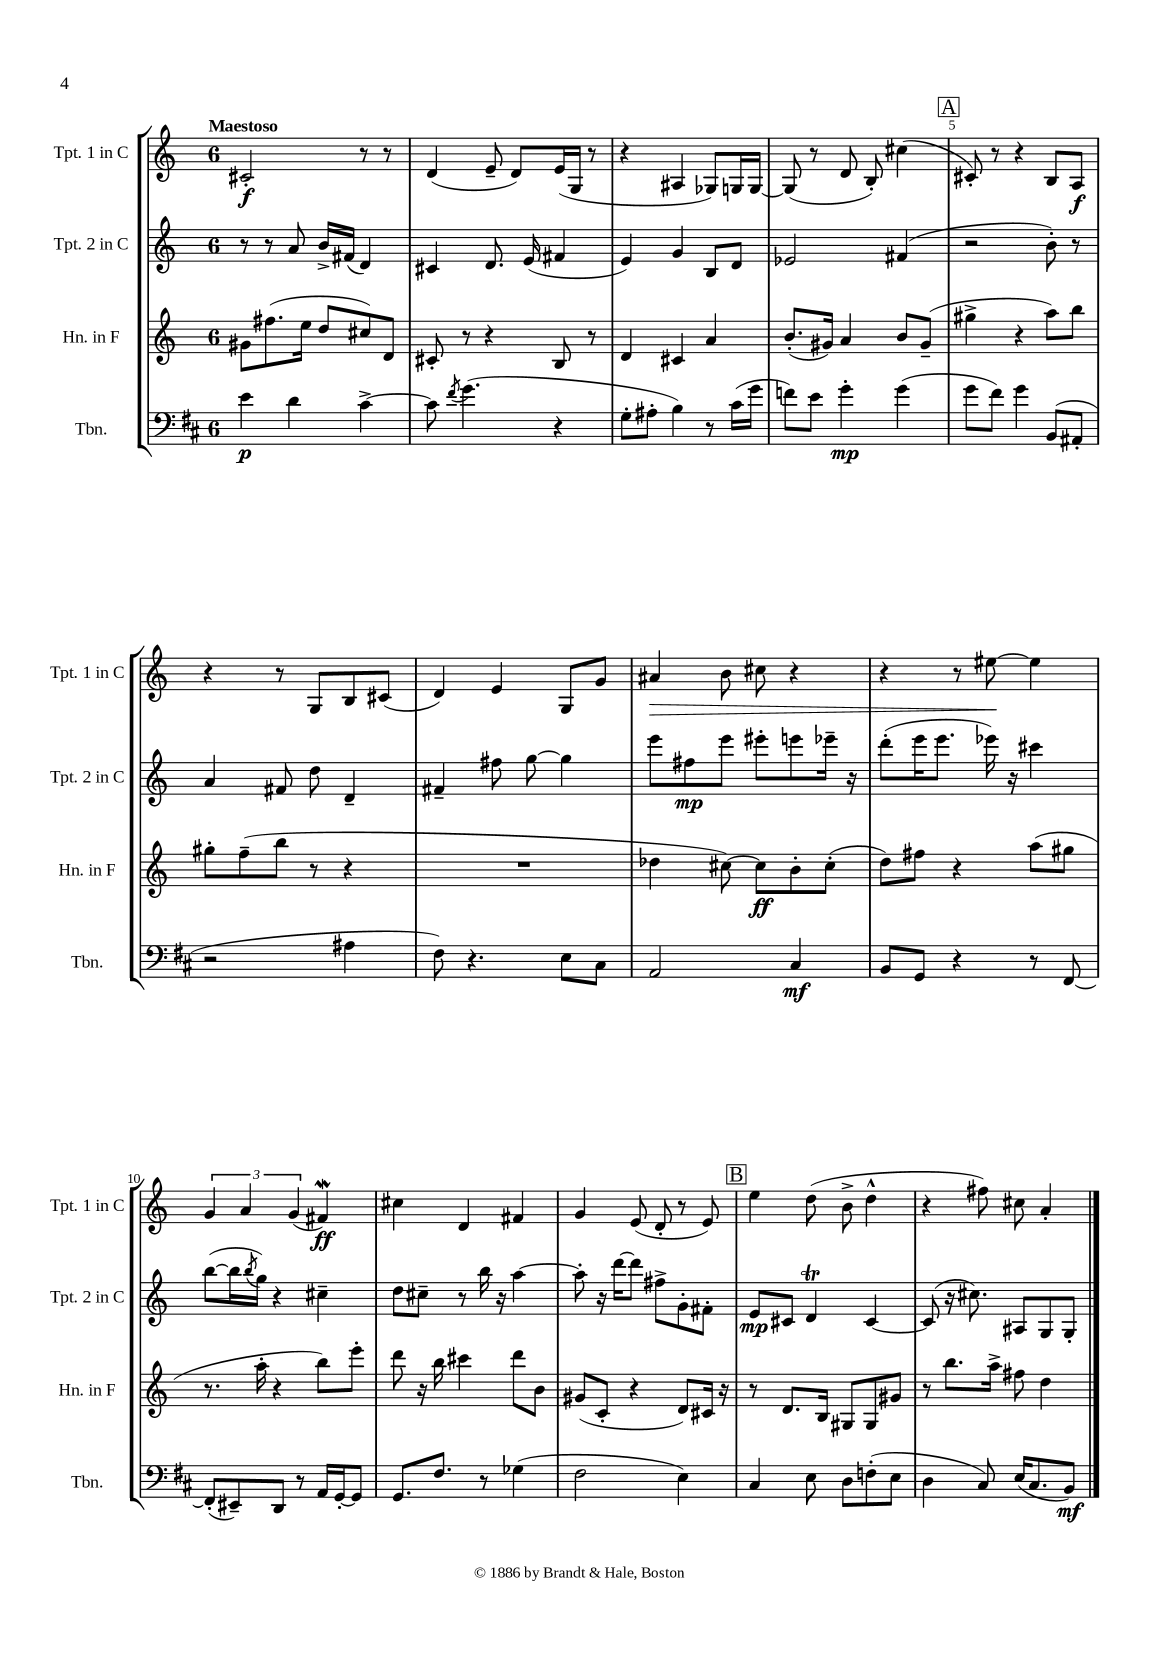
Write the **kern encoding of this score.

**kern	**kern	**kern	**kern
*staff4	*staff3	*staff2	*staff1
*clefF4	*clefG2	*clefG2	*clefG2
*k[f#c#]	*k[]	*k[]	*k[]
*M6/8	*M6/8	*M6/8	*M6/8
4e	8g#	8r	2c#'
.	(8.ff#	8r	.
4d	.	8a	.
.	16ee	.	.
.	8dd	16b^	.
.	.	(16f#	.
[4c#^	8cc#)	4d)	8r
.	8d	.	8r
=	=	=	=
8c#]	8c#'	4c#	(4d
8qf#	.	.	.
(4.g	8r	.	.
.	4r	8.d	8e~
.	.	.	8d)
.	.	(16e	.
4r	8B	4f#	(16e
.	.	.	16G
.	8r	.	8r
=	=	=	=
8G'	4d	4e)	4r
8A#'	.	.	.
4B)	4c#	4g	4A#
8r	4a	8B	8G-)
(16c#	.	8d	16G
16g	.	.	[16G
=	=	=	=
8f)	(8.b'	2e-	(8G]
8e	.	.	8r
.	16g#)	.	.
4g'	4a	.	8d
.	.	.	8B')
(4g	8b	(4f#	(4cc#
.	(8g#~	.	.
=	=	=	=
8g	4gg#^	2r	8c#')
8f#)	.	.	8r
4g	4r	.	4r
(8BB	8aa)	8b')	8B
8AA#'	8bb	8r	8A
=	=	=	=
2r	8gg#'	4a	4r
.	(8ff~	.	.
.	8bb	8f#	8r
.	8r	8dd	8G
4A#	4r	4d~	8B
.	.	.	(8c#
=	=	=	=
8F#)	2.r	4f#~	4d)
4.r	.	.	.
.	.	8ff#	4e
.	.	[8gg	.
8E	.	4gg]	8G
8C#	.	.	8g
=	=	=	=
2AA	4dd-	8eee	4a#
.	.	8ff#	.
.	[8cc#)	8eee	8b
.	8cc#]	8eee#'	8cc#
4C#	8b'	8eee	4r
.	(8cc#'	16eee-~	.
.	.	16r	.
=	=	=	=
8BB	8dd)	(8ddd'	4r
8GG	8ff#	16eee	.
.	.	8.eee	.
4r	4r	.	8r
.	.	16eee-)	[8ee#
.	.	16r	.
8r	(8aa	4ccc#	4ee#]
[8FF#	8gg#	.	.
=	=	=	=
(8FF#']	8.r	([8bb	6g
8EE#~)	.	16bb]	.
.	.	.	6a
.	.	8qbb	.
.	16aa'	16gg)	.
8DD	4r	4r	.
.	.	.	(6g
8r	.	.	.
16AA	8bb)	4cc#~	4f#)
[16GG'	.	.	.
8GG]	8eee'	.	.
=	=	=	=
8.GG	8ddd	8dd	4cc#
.	16r	8cc#~	.
8.F#	16bb	.	.
.	4ccc#	8r	4d
8r	.	16bb	.
.	.	16r	.
(4G-	8ddd	[4aa	4f#
.	8b	.	.
=	=	=	=
2F#	(8g#	8aa']	4g
.	8c'	16r	.
.	.	[16ddd	.
.	4r	8ddd]	(8e
.	.	8ff#^	8d'
4E)	8d)	8g'	8r
.	16c#	8f#'	8e)
.	16r	.	.
=	=	=	=
4C#	8r	8e	4ee
.	8.d	8c#	.
8E	.	4d	(8dd
.	16B	.	.
8D	8G#	.	8b^
(8F'	8G#	[4c#	4dd^^
8E	8g#	.	.
=	=	=	=
4D	8r	(8c#]	4r
.	8.bb	16r	.
.	.	8.cc#)	.
8C#)	.	.	8ff#)
.	16aa^	.	.
(16E	8ff#	8A#	8cc#
8.C#	.	.	.
.	4dd	8G	4a'
8BB)	.	8G'	.
==	==	==	==
*-	*-	*-	*-
